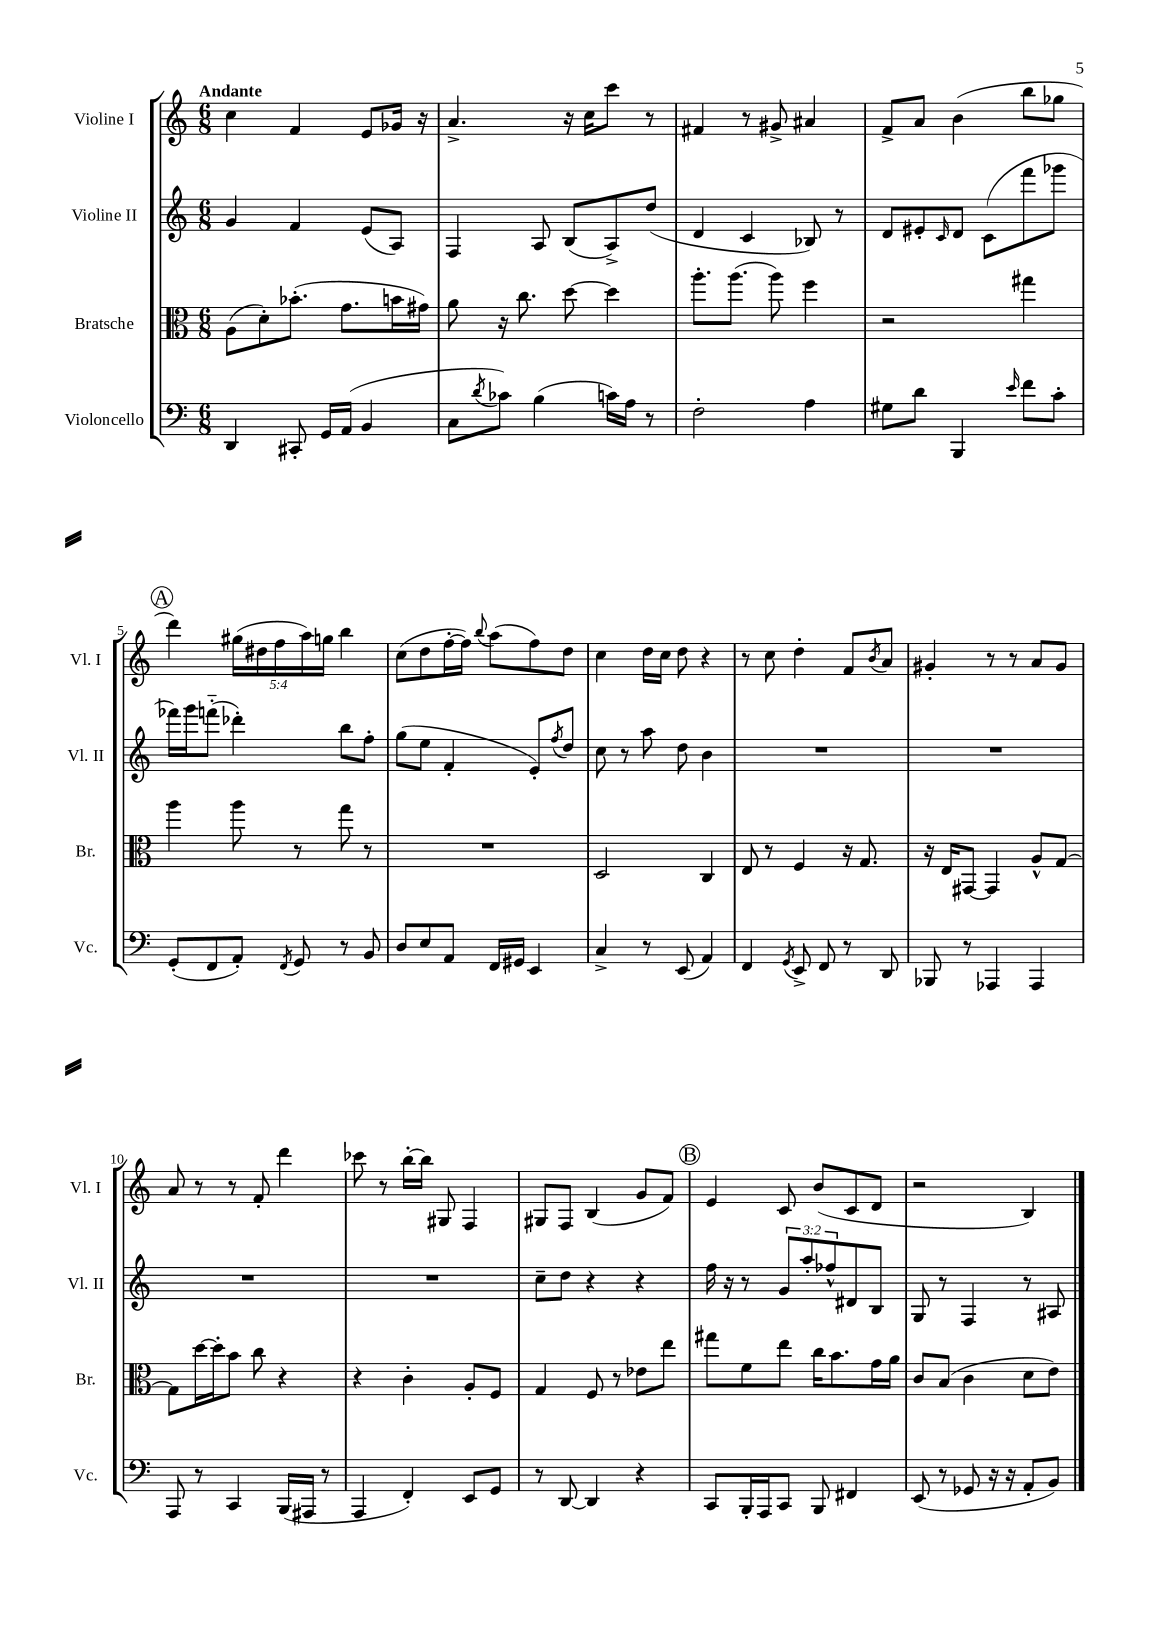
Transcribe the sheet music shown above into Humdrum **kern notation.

**kern	**kern	**kern	**kern
*staff4	*staff3	*staff2	*staff1
*clefF4	*clefC3	*clefG2	*clefG2
*k[]	*k[]	*k[]	*k[]
*M6/8	*M6/8	*M6/8	*M6/8
4DD	(8A	4g	4cc
.	8d')	.	.
8CC#'	(8.b-'	4f	4f
16GG	.	.	.
(16AA	8.g	.	.
4BB	.	(8e	8e
.	16b	8A)	16g-
.	16g#)	.	16r
=	=	=	=
8C	8a	4F	4.a^
8qd	.	.	.
8c-)	16r	.	.
.	8.cc	.	.
(4B	.	8A	.
.	[8dd	(8B	16r
.	.	.	16cc
16c)	4dd]	8A^)	8ccc
16A	.	.	.
8r	.	(8dd	8r
=	=	=	=
2F'	8.aa'	4d	4f#
.	(8.aa	.	.
.	.	4c	8r
.	8aa)	.	8g#^
4A	4ff	8B-)	4a#
.	.	8r	.
=	=	=	=
8G#	2r	8d	8f^
8d	.	8e#'	8a
.	.	16qqc	.
4BBB	.	8d	(4b
.	.	(8c	.
16qqe	.	.	.
8f	4gg#	8fff	8bb
8c'	.	8ggg-	8gg-
=	=	=	=
(8GG'	4aa	16fff-)	4ddd)
.	.	16ggg	.
8FF	.	(8fff'~	.
8AA')	8aa	4ddd-')	(20gg#
.	.	.	20dd#
.	.	.	20ff
8qFF	.	.	.
8GG	8r	.	.
.	.	.	20aa)
.	.	.	20gg
8r	8gg	8bb	4bb
8BB	8r	8ff'	.
=	=	=	=
8D	2.r	(8gg	(8cc
8E	.	8ee	8dd
8AA	.	4f'	[16ff'
.	.	.	16ff])
.	.	.	8qqbb
16FF	.	.	(8aa
16GG#	.	.	.
4EE	.	8e')	8ff)
.	.	8qff	.
.	.	8dd	8dd
=	=	=	=
4C^	2D	8cc	4cc
.	.	8r	.
8r	.	8aa	16dd
.	.	.	16cc
(8EE	.	8dd	8dd
4AA)	4C	4b	4r
=	=	=	=
4FF	8E	2.r	8r
.	8r	.	8cc
8qGG	.	.	.
8EE^	4F	.	4dd'
8FF	.	.	.
8r	16r	.	8f
.	8.G	.	.
.	.	.	8qb
8DD	.	.	8a
=	=	=	=
8BBB-	16r	2.r	4g#'
.	16E	.	.
8r	[8GG#	.	.
4AAA-	4GG#]	.	8r
.	.	.	8r
4AAA-	8A^^	.	8a
.	[8G	.	8g#
=	=	=	=
8AAA	8G]	2.r	8a
8r	[16dd	.	8r
.	16dd']	.	.
4CC	8b	.	8r
.	8cc	.	8f'
(16BBB	4r	.	4ddd
16AAA#	.	.	.
8r	.	.	.
=	=	=	=
4AAA	4r	2.r	8ccc-
.	.	.	8r
4FF')	4c'	.	[16bb'
.	.	.	16bb]
.	.	.	8G#
8EE	8A'	.	4F
8GG	8F	.	.
=	=	=	=
8r	4G	8cc~	8G#
[8DD	.	8dd	8F
4DD]	8F	4r	(4B
.	8r	.	.
4r	8e-	4r	8g
.	8ee	.	8f)
=	=	=	=
8CC	8gg#	16ff	4e
.	.	16r	.
16BBB'	8f	8r	.
16AAA	.	.	.
8CC	8ee	12g	8c
.	.	12aa'	.
8BBB	16cc	.	(8b
.	.	12ff-^^	.
.	8.b	.	.
4FF#	.	8d#	8c
.	16g	8B	8d
.	16a	.	.
=	=	=	=
(8EE	8c	8G	2r
8r	(8B	8r	.
8GG-	4c	4F	.
16r	.	.	.
16r	.	.	.
8AA'	8d	8r	4B)
8BB)	8e)	8A#	.
==	==	==	==
*-	*-	*-	*-
